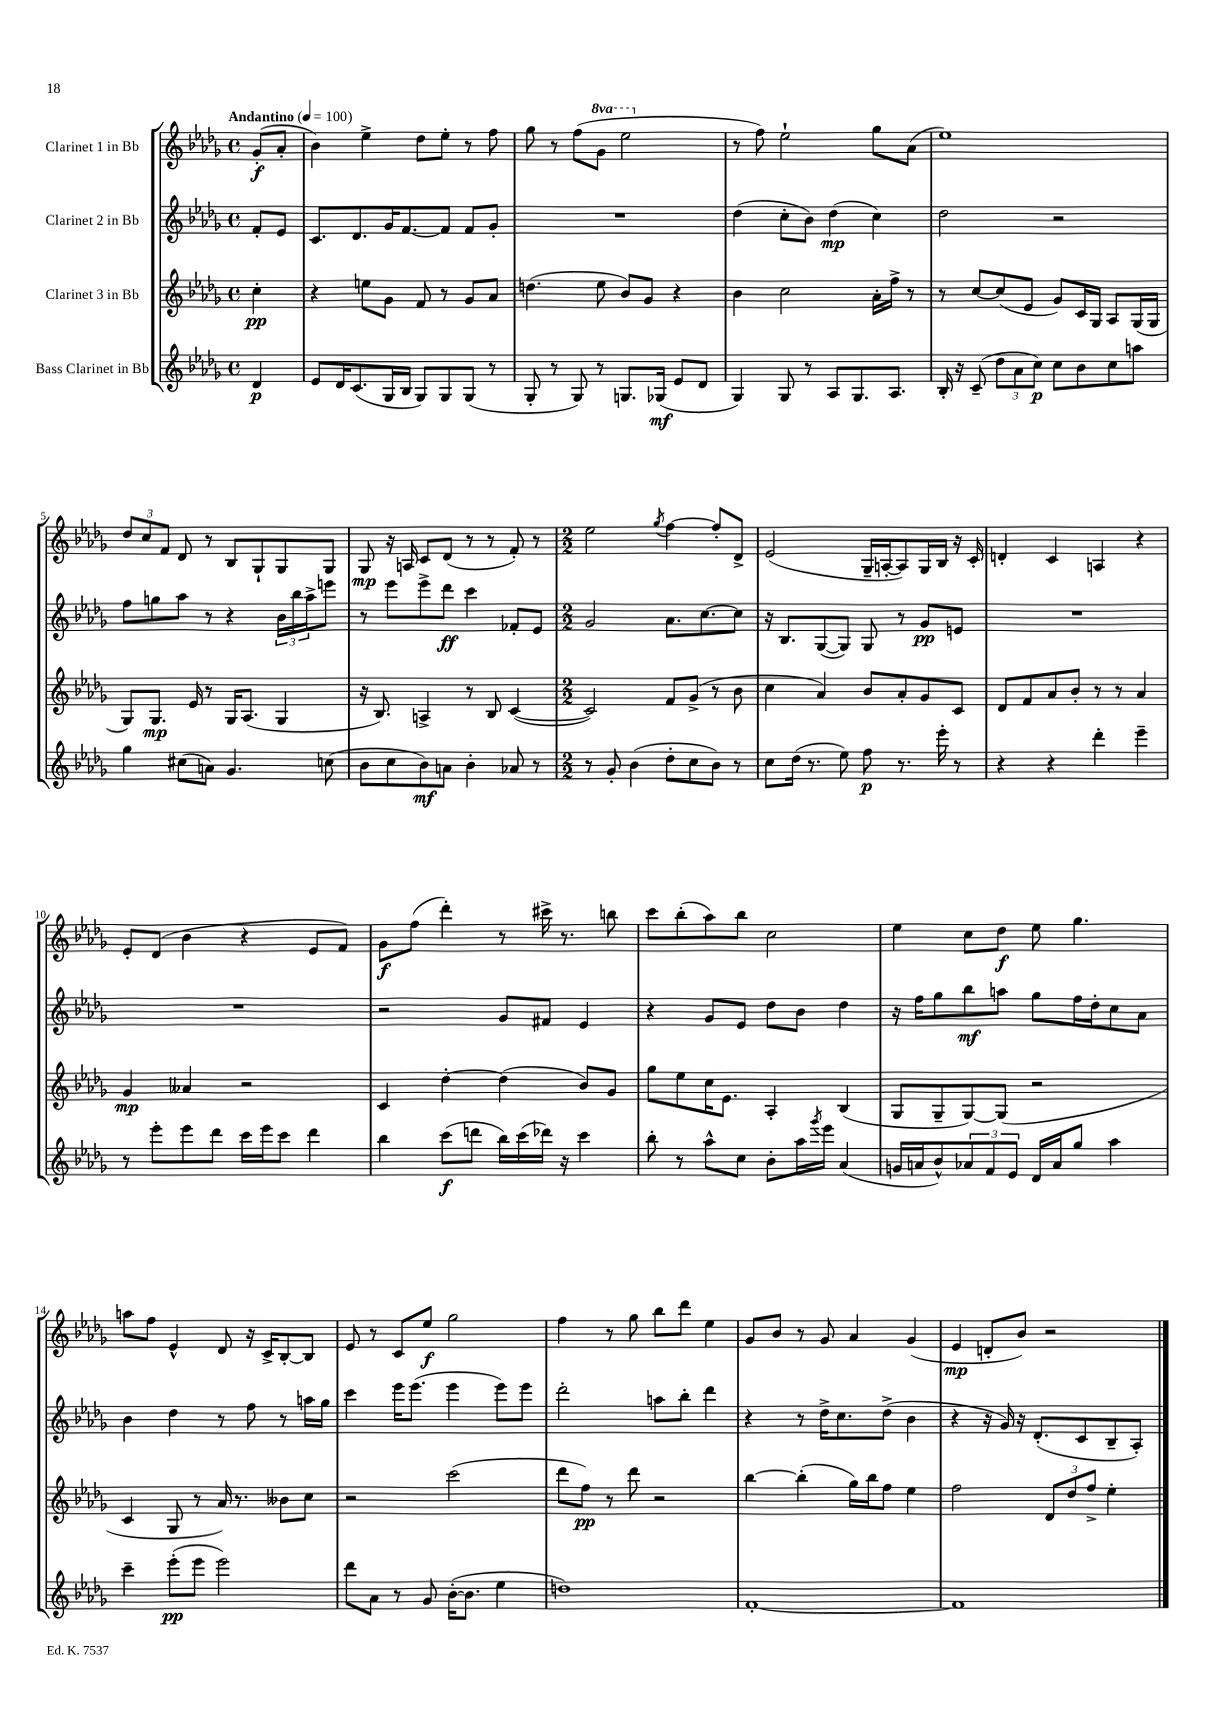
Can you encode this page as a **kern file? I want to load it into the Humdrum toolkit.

**kern	**kern	**kern	**kern
*staff4	*staff3	*staff2	*staff1
*clefG2	*clefG2	*clefG2	*clefG2
*k[b-e-a-d-g-]	*k[b-e-a-d-g-]	*k[b-e-a-d-g-]	*k[b-e-a-d-g-]
*M4/4	*M4/4	*M4/4	*M4/4
*met(c)	*met(c)	*met(c)	*met(c)
*MM100	*MM100	*MM100	*MM100
4d-	4cc'	8f'	(8g-'
.	.	8e-	8a-'
=	=	=	=
8e-	4r	8.c	4b-)
16d-	.	.	.
(8.c	.	8.d-	.
.	8ee	.	4ee-^
16G-	8g-	16g-	.
16B-	.	[8.f	.
8G-)	8f	.	8dd-
8G-	8r	8f]	8ee-'
(8G-	8g-	8f	8r
8r	8a-	8g-'	8ff
=	=	=	=
8G-'	(4.dd	1r	8gg-
8r	.	.	8r
8G-)	.	.	(8ff
8r	8ee-	.	8gg-
8.G	8b-)	.	2eee-
.	8g-	.	.
(16G-	.	.	.
8e-	4r	.	.
8d-	.	.	.
=	=	=	=
4G-)	4b-	(4dd-	8r
.	.	.	8ff)
8G-	2cc	8cc'	2ee-`
8r	.	8b-)	.
8A-	.	(4dd-	.
8.G-	.	.	.
.	16a-'	4cc)	8gg-
8.A-	16ff^	.	.
.	8r	.	(8a-
=	=	=	=
16B-'	8r	2dd-	1ee-)
16r	.	.	.
(8c~	[8cc	.	.
12dd-	(8cc]	.	.
12a-	.	.	.
.	8e-	.	.
12cc)	.	.	.
8cc	8g-)	2r	.
8b-	16c	.	.
.	16G-	.	.
8cc	8A-	.	.
8aa	(16G-	.	.
.	16G-	.	.
=	=	=	=
4gg-	8G-)	8ff	12dd-
.	.	.	12cc
.	8.G-	8gg	.
.	.	.	12f
(8cc#	.	8aa-	8d-
.	16e-	.	.
8a)	8r	8r	8r
4.g-	16G-	4r	8B-
.	(8.A-	.	.
.	.	.	8G-`
.	4G-	24b-	8G-
.	.	24bb-	.
.	.	24aa-^	.
(8cc	.	8eee	8G-
=	=	=	=
8b-	16r	8r	8G-
.	8.B-)	.	.
8cc	.	8eee-	16r
.	.	.	16A
8b-)	4A^	8eee-^	8c
8a	.	8ddd-	(8d-
4b-'	8r	4ccc	8r
.	8B-	.	8r
8a-	([4c	8f-'	8f')
8r	.	8e-	8r
=	=	=	=
*M2/2	*M2/2	*M2/2	*M2/2
8r	2c])	2g-	2ee-
8g-'	.	.	.
(4b-	.	.	.
.	.	.	8qgg-
8dd-'	8f	8.a-	[4ff
8cc	(8g-^	.	.
.	.	[8.cc	.
8b-)	8r	.	8ff']
8r	8b-	8cc]	8d-^
=	=	=	=
8cc	4cc	16r	(2e-
.	.	8.B-	.
(16dd-	.	.	.
8.r	.	.	.
.	4a-)	([8G-	.
8ee-)	.	8G-])	.
8ff	8b-	8G-	16G-~
.	.	.	[16A'
8.r	8a-'	8r	8A])
.	8g-	8g-	16G-
16eee-'	.	.	16B-
8r	8c	8e	16r
.	.	.	16c'
=	=	=	=
4r	8d-	1r	4d'
.	8f	.	.
4r	8a-	.	4c
.	8b-'	.	.
4ddd-'	8r	.	4A
.	8r	.	.
4eee-~	4a-	.	4r
=	=	=	=
8r	4g-	1r	8e-'
8eee-'	.	.	(8d-
8eee-	4a--	.	4b-
8ddd-	.	.	.
16ccc	2r	.	4r
16eee-	.	.	.
8ccc	.	.	.
4ddd-	.	.	8e-
.	.	.	8f)
=	=	=	=
4bb-	4c	2r	8g-
.	.	.	(8ff
(8ccc	[4dd-'	.	4ddd-')
8ddd	.	.	.
16bb-)	(4dd-]	8g-	8r
(16ccc	.	.	.
16ddd-)	.	8f#	16ccc#^
16r	.	.	8.r
4ccc	8b-)	4e-	.
.	8g-	.	8bb
=	=	=	=
8bb-'	8gg-	4r	8ccc
8r	8ee-	.	(8bb-'
8aa-^^	16cc	8g-	8aa-)
.	8.e-	.	.
8cc	.	8e-	8bb-
8b-'	4A-'	8dd-	2cc
16aa-	.	8b-	.
8qggg-	.	.	.
16eee-	.	.	.
(4a-	(4B-	4dd-	.
=	=	=	=
16g	8G-	16r	4ee-
16a	.	16ff	.
8b-^^)	8G-~	8gg-	.
12a-	[8G-)	8bb-	8cc
12f	.	.	.
.	(8G-]	8aa	8dd-
12e-	.	.	.
16d-	2r	8gg-	8ee-
16a-	.	.	.
8gg-	.	16ff	4.gg-
.	.	16dd-'	.
4aa-	.	8cc	.
.	.	8a-	.
=	=	=	=
4ccc~	4c	4b-	8aa
.	.	.	8ff
(8eee-'	8G-	4dd-	4e-^^
8eee-	8r	.	.
2eee-)	16a-)	8r	8d-
.	8.r	.	.
.	.	8ff	16r
.	.	.	16c^
.	8b--	8r	[8B-'
.	8cc	16aa	8B-]
.	.	16gg-	.
=	=	=	=
8ddd-	2r	4ccc	8e-
8a-	.	.	8r
8r	.	16eee-	8c
.	.	(8.eee-	.
8g-	.	.	8ee-
([16b-'	(2ccc	4eee-	2gg-
8.b-]	.	.	.
4ee-	.	8eee-)	.
.	.	8eee-	.
=	=	=	=
1dd)	8ddd-	2ddd-'	4ff
.	8ff)	.	.
.	8r	.	8r
.	8ddd-	.	8gg-
.	2r	8aa	8bb-
.	.	8bb-'	8ddd-
.	.	4ddd-	4ee-
=	=	=	=
[1f'	[4bb-	4r	8g-
.	.	.	8b-
.	(4bb-']	8r	8r
.	.	16dd-^	8g-
.	.	8.cc	.
.	16gg-)	.	4a-
.	16bb-	.	.
.	8ff	(8dd-^	.
.	4ee-	4b-	(4g-
=	=	=	=
1f]	2ff	4r	4e-
.	.	16r	8d'
.	.	16g-)	.
.	.	16r	8b-)
.	.	(8.d-'	.
.	12d-	.	2r
.	12dd-	.	.
.	.	8c	.
.	12ff^	.	.
.	4ee-'	8B-~	.
.	.	8A-')	.
==	==	==	==
*-	*-	*-	*-
